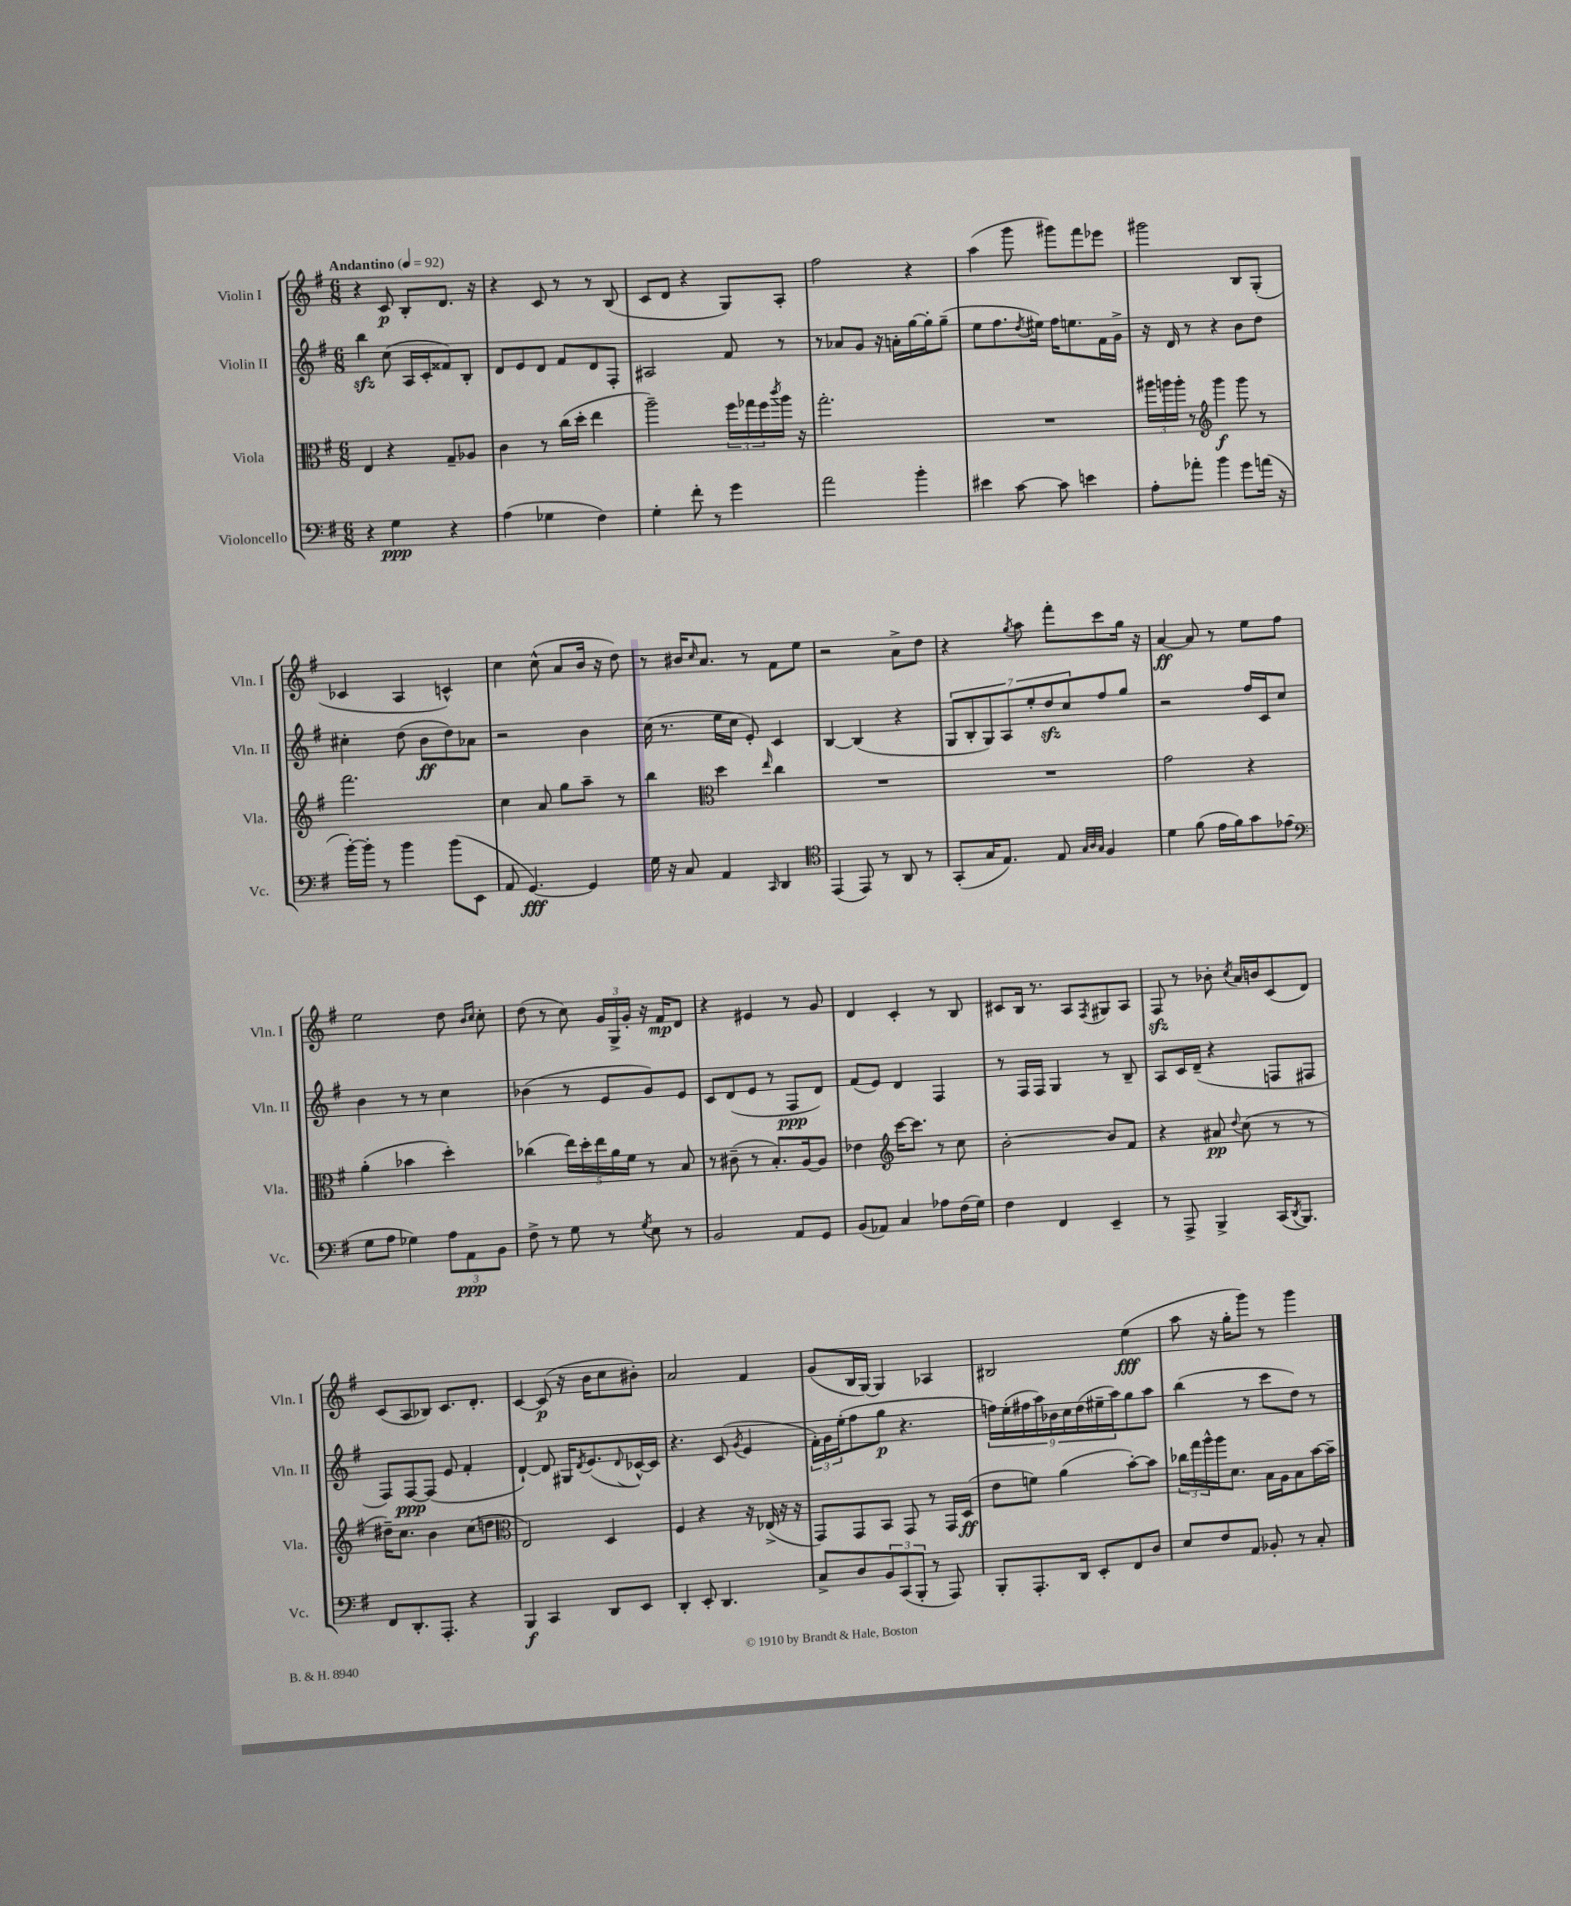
<<
\new StaffGroup <<
\new Staff = "s0" \with { instrumentName = "Violin I" shortInstrumentName = "Vln. I" } {
    \clef treble \key g \major \numericTimeSignature \time 6/8 \tempo "Andantino" 4 = 92
    r4 c'8\p b8-. d'8. r16 |
    r4 c'8 r8 r8 b8( |
    c'8 d'8 r4 g8) a8-. |
    fis''2 r4 |
    a''4( g'''8 gis'''8) fis'''8 ees'''8 |
    gis'''2 b8 g8-.( |
    ces'4 a4 c'4-^) |
    c''4 c''8-^( a'8 b'16 r16 d''8) |
    r8 bis'16 \grace { c''16 } a'8. r8 fis'8 e''8 |
    r2 a'8-> d''8 |
    r4 \acciaccatura { g''8 } a''8 fis'''8-. c'''8 g''16 r16 |
    a'4~\ff a'8 r8 e''8 fis''8 |
    e''2 d''8 \grace { b'16 c''16 } c''8-. |
    d''8( r8 c''8) \tuplet 3/2 { g'16 g16-> g'16-. } r16 fis'16\mp d'8 |
    r4 eis'4 r8 g'8 |
    d'4 c'4-. r8 b8 |
    cis'8 b16 r8. a8 \acciaccatura { fis8 } gis8 a8 |
    fis8\sfz r8 bes'8-. \acciaccatura { c''8 } a'16 b'16 c'8( d'8) |
    c'8( a8 bes8) c'8. d'8.-. |
    c'4~ c'8\p( r16 b'16 c''8 bis'8-.) |
    a'2 fis'4 |
    g'8( b16 g16~) g4 aes4 |
    bis2 e''4\fff( |
    a''8 r16 g''16-. g'''8) r8 g'''4 \bar "|." |
}
\new Staff = "s1" \with { instrumentName = "Violin II" shortInstrumentName = "Vln. II" } {
    \clef treble \key g \major \numericTimeSignature \time 6/8
    b''4\sfz c''8( a16 c'16-. fisis'8) b8-. |
    d'8 e'8 d'8 fis'8 d'8 fis8-. |
    ais2 fis'8 r8 |
    r8 aes'8 g'8 r16 a'16-. g''16~ g''16-. g''8--( |
    e''8 fis''8. \acciaccatura { d''8 } eis''16) fis''16 e''8. fis'16 g'16-> |
    r16 d'16 r8 r4 b'8 d''8 |
    cis''4-. d''8( b'8\ff d''8) aes'8 |
    r2 b'4 |
    c''16( r8. e''16 c''16 e'8-.) c'4 |
    b4~ b4( r4 |
    \tuplet 7/4 { g8 b8-. g8) a8 e''8-. d''8\sfz c''8 } fis''8 g''8 |
    r2 fis''16 c'16 c''8 |
    b'4 r8 r8 c''4 |
    bes'4( r8 e'8 g'8) e'8 |
    c'8 d'8( e'8 r8 fis8\ppp d'8) |
    fis'8( e'8) d'4 fis4 |
    r8 fis16 fis16 g4 r8 b8-- |
    a8 c'16 d'16--( r4 f8 fis8 |
    fis8) fis8~\ppp fis8( e'8 fis'4-. |
    d'4~-!) d'8 gis16 \acciaccatura { d'8 } e'8.( \appoggiatura { d'8 } ces'16~-^) ces'16 |
    r4. c'8( \acciaccatura { g'8 } e'4 |
    \tuplet 3/2 { fis'16-.) g'16 e''16-.( } fis''8 g''8\p r4. |
    \tuplet 9/8 { f''16) e''16-.( fis''16 a''16) bes'16 c''16 d''16( eis''16-- a''16) } g''8 a''8 |
    b''4( r8 c'''8 d''8) r8 \bar "|." |
}
\new Staff = "s2" \with { instrumentName = "Viola" shortInstrumentName = "Vla." } {
    \clef alto \key g \major \numericTimeSignature \time 6/8
    e4 r4 g8-- aes8 |
    c'4 r8 c''16( d''16-. e''4 |
    a''2--) \tuplet 3/2 { fis''16 ges''16 fis''16 } \acciaccatura { c'''8 } a''16 r16 |
    g''2.-. |
    R2. |
    \tuplet 3/2 { ais''16 a''16 a''16-. } r8 \clef treble g'''4\f g'''8 r8 |
    fis'''2. |
    c''4 a'8 g''8 a''8-- r8 |
    b''4 \clef alto d''4 \grace { e''16 } c''4 |
    R2. |
    R2. |
    g'2 r4 |
    a'4-.( bes'4 d''4-.) |
    ces''4( \tuplet 5/4 { e''16) d''16-. e''16 a'16 fis'16 } r8 b8 |
    r8 cis'8--( r8 b8.-.) a16~ a8 |
    ees'4 \clef treble c'''16~ c'''8. r8 c''8 |
    b'2~-. b'8 fis'8 |
    r4 ais'8\pp \appoggiatura { d''8 } c''8( r8 r8 |
    dis''16--) c''8. b'4 c''8( d''8 |
    \clef alto e2) d4 |
    fis4 r4 r16 ees16->( r16 r16 |
    g,8) g,8 b,8 g,8 r8 g,16 d16\ff( |
    e'8 f'8) a'4( b'8~-.) b'8 |
    \tuplet 3/2 { ces''16 g''16 a''16-^ } a''16 d'8. b16 a16 b8 b'16~ b'16-- \bar "|." |
}
\new Staff = "s3" \with { instrumentName = "Violoncello" shortInstrumentName = "Vc." } {
    \clef bass \key g \major \numericTimeSignature \time 6/8
    r4 g4\ppp r4 |
    a4( ges4 fis4) |
    g4-. fis'8-. r8 g'4 |
    a'2 b'4-. |
    eis'4 c'8~ c'8 e'4 |
    a8-. aes'8-. b'4 g'8 a'16( r16 |
    b'16~-.) b'16-. r8 b'4 b'8( e,8 |
    a,8 g,4.~\fff) g,4 |
    g16 r16 c8 a,4 \grace { c,16 } d,4 |
    \clef tenor e,4( e,8) r8 a,8 r8 |
    g,8-.( g16 e8.) e8 \grace { g32 a32 g32 } fis4 |
    d'4 fis'8( e'16 fis'16) g'8 ees'8( |
    \clef bass g8 a8 ges4) \tuplet 3/2 { a8 a,8\ppp b,8 } |
    fis8-> r8 g8 r8 \acciaccatura { g8 } e8 r8 |
    b,2 a,8 g,8 |
    b,8( aes,8) c4 aes8 fis16( g16) |
    fis4 fis,4 e,4-- |
    r8 a,,8-> b,,4-> c,16( \acciaccatura { d,8 } b,,8.) |
    fis,8 d,8.-. a,,8.-. r4 |
    b,,4\f c,4 d,8 e,8 |
    d,4-. e,8-. d,4. |
    c8-> d8 \tuplet 3/2 { b,8 c,8( b,,8-. } r8 a,,8) |
    b,,8-. a,,8.-. d,16 e,8-. fis,8 d8 |
    e8 fis8 a,8 bes,8-. r8 c8-. \bar "|." |
}
>>
>>
\layout { \context { \Score \remove "Bar_number_engraver" } }
